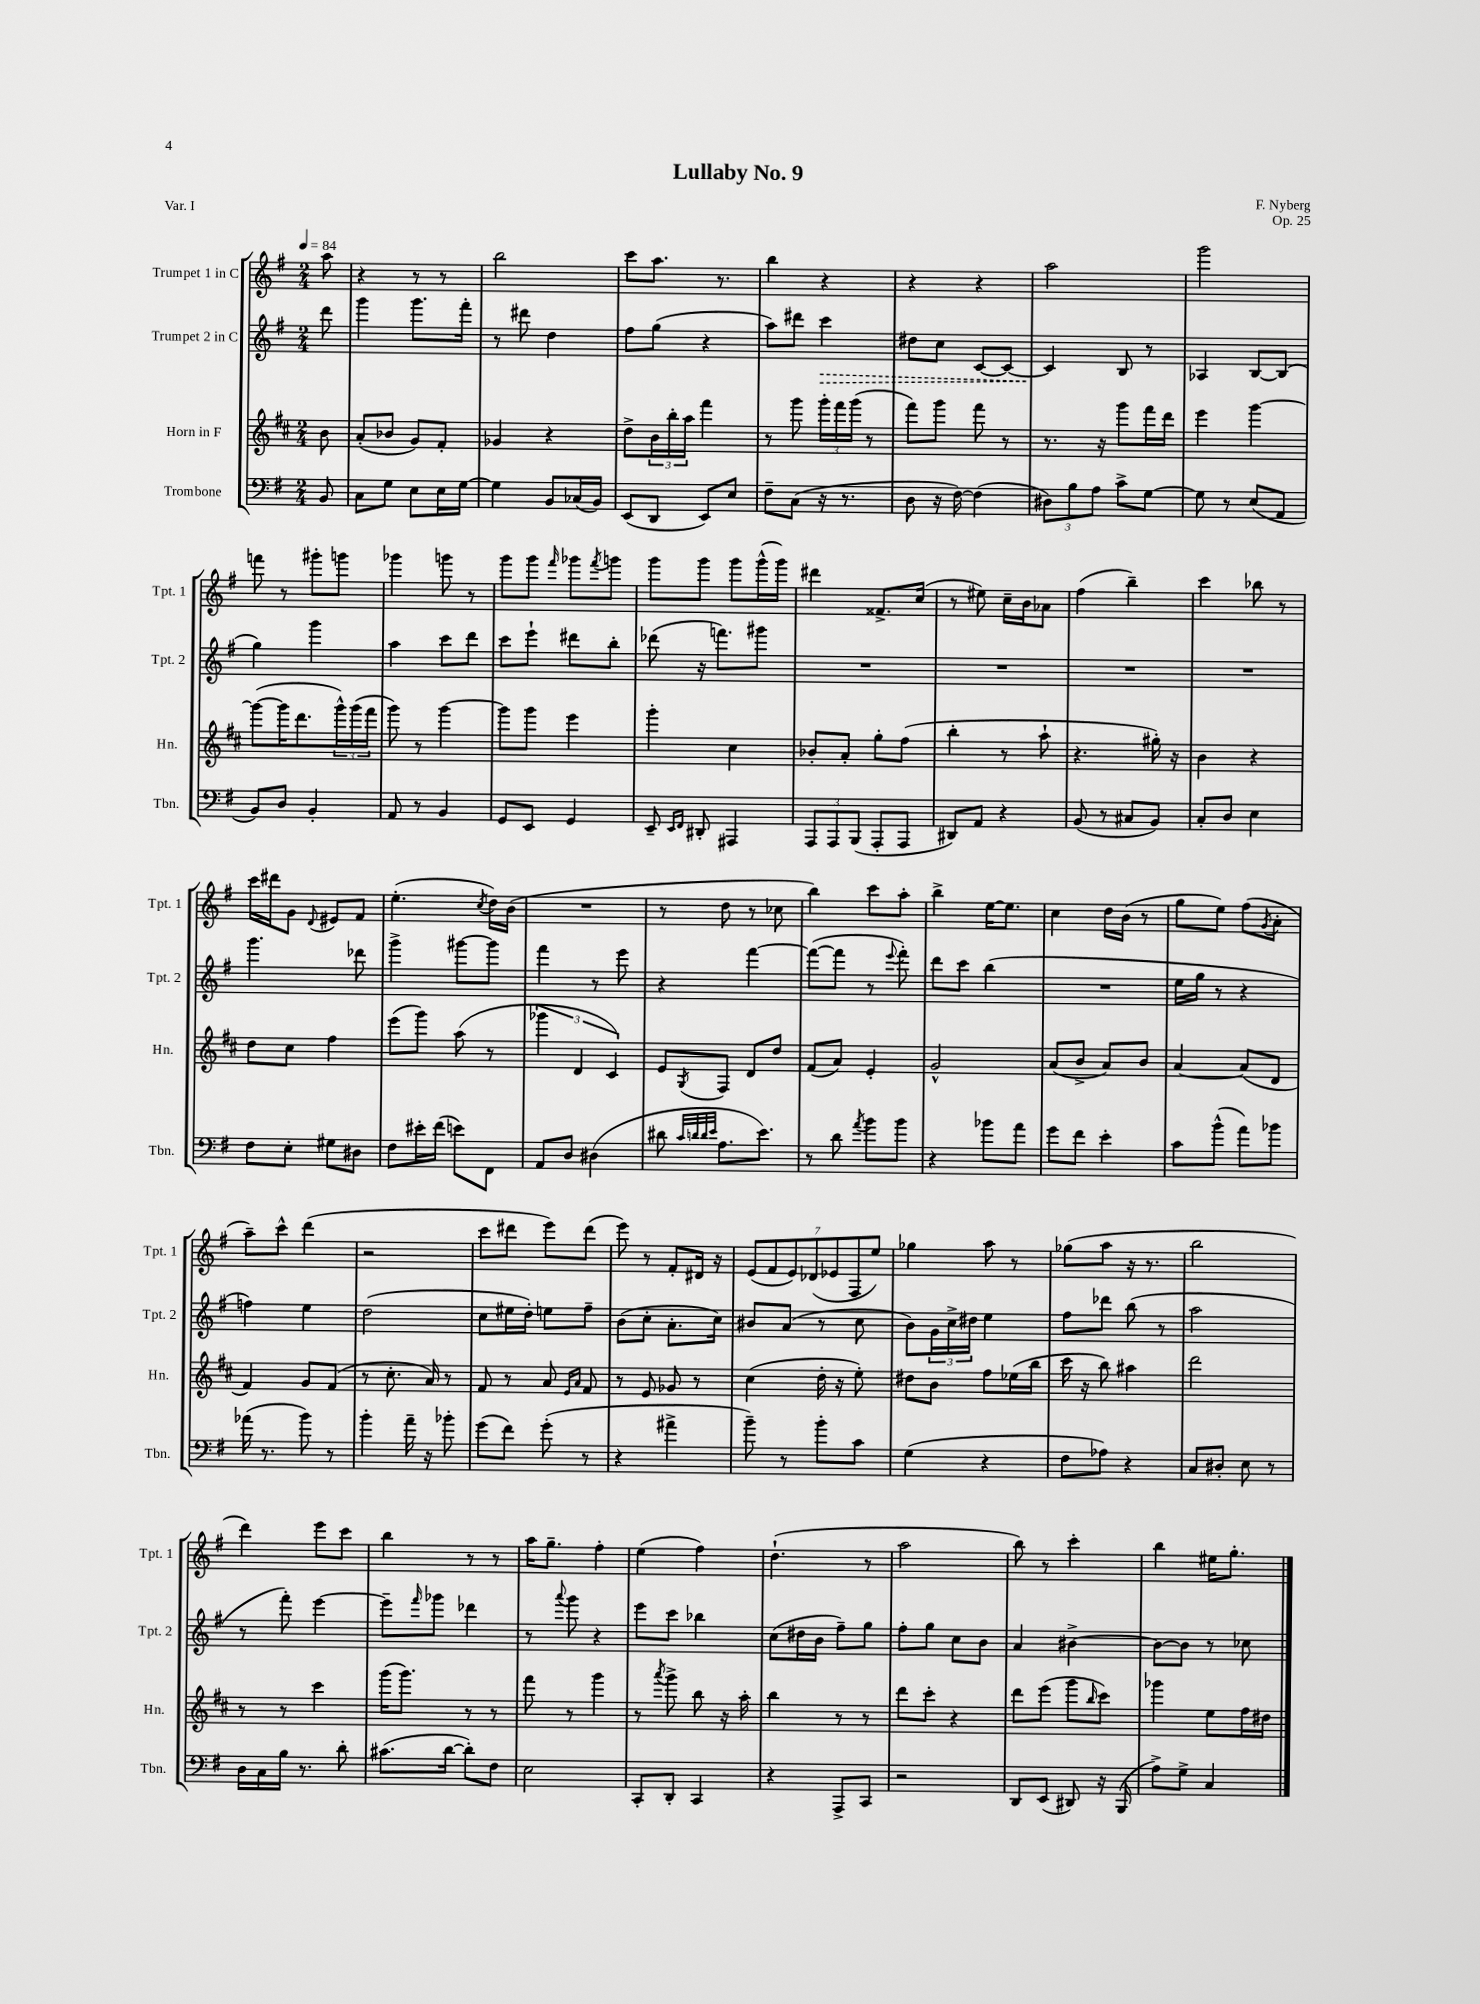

**kern	**kern	**kern	**kern
*staff4	*staff3	*staff2	*staff1
*clefF4	*clefG2	*clefG2	*clefG2
*k[f#]	*k[f#c#]	*k[f#]	*k[f#]
*M2/4	*M2/4	*M2/4	*M2/4
*MM84	*MM84	*MM84	*MM84
8BB	8b	8ddd	8aa
=	=	=	=
8C	(8a'	4ggg	4r
8G	8b-	.	.
8E	8g)	8.ggg	8r
16E	8f#'	.	8r
[16G	.	16fff#'	.
=	=	=	=
4G]	4g-	8r	2bb
.	.	8ddd#	.
8BB	4r	4dd	.
(16C-	.	.	.
16BB)	.	.	.
=	=	=	=
(8EE	8dd^	8ff#	8ccc
8DD	24b	(8gg	8.aa
.	24bb'	.	.
.	24aa	.	.
8EE)	4fff#	4r	.
.	.	.	8.r
8E	.	.	.
=	=	=	=
8F#~	8r	8aa)	4bb
(8C	8ggg	8ddd#	.
16r	24ggg'	4ccc	4r
.	24fff#	.	.
8.r	.	.	.
.	(24ggg	.	.
.	8r	.	.
=	=	=	=
8D	8fff#)	8dd#	4r
16r	8ggg	8cc	.
[16F#)	.	.	.
(4F#]	8fff#	[8c	4r
.	8r	8c_	.
=	=	=	=
12D#)	8.r	4c]	2aa
12B	.	.	.
12A	.	.	.
.	16r	.	.
8c^	8ggg	8B	.
[8G	16fff#	8r	.
.	16ddd	.	.
=	=	=	=
8G]	4eee	4A-	2ggg
8r	.	.	.
(8E	[4ggg	[8B	.
8AA	.	(8B]	.
=	=	=	=
8BB)	(8ggg_	4gg)	8fff
8D	16ggg]	.	8r
.	8.ddd	.	.
4BB'	.	4ggg	8ggg#'
.	24ggg^^)	.	8ggg
.	(24ggg	.	.
.	24fff#	.	.
=	=	=	=
8AA	8ggg)	4aa	4ggg-
8r	8r	.	.
4BB	[4ggg	8ccc	8ggg
.	.	8ddd	8r
=	=	=	=
8GG	8ggg]	8ccc	8ggg
8EE	8ggg	8eee`	8ggg
.	.	.	16qqfff#
4GG	4eee	8ddd#	8ggg-
.	.	.	8qfff#
.	.	8bb'	8ggg
=	=	=	=
8EE~	4ggg'	(8ddd-	8ggg
16qqEE	.	.	.
16qqFF#	.	.	.
8DD#'	.	16r	8ggg
.	.	8.fff)	.
4AAA#	4cc#	.	8ggg
.	.	8ggg#	(16ggg^^
.	.	.	16ggg)
=	=	=	=
12AAA	8b-'	2r	4ddd#
12AAA	.	.	.
.	8a'	.	.
(12BBB	.	.	.
8AAA'	8gg'	.	8.f##^
8AAA	(8ff#	.	.
.	.	.	(16cc
=	=	=	=
8DD#)	4bb'	2r	8r
8AA	.	.	8ee#)
4r	8r	.	16cc~
.	.	.	16b
.	8aa`	.	8a-
=	=	=	=
(8BB	4.r	2r	(4ff#
8r	.	.	.
8C#	.	.	4bb~)
8BB)	16gg#')	.	.
.	16r	.	.
=	=	=	=
8C'	4b	2r	4ccc
8D	.	.	.
4E	4r	.	8bb-
.	.	.	8r
=	=	=	=
8F#	8dd	4.ggg	16ccc
.	.	.	16ddd#
8E'	8cc#	.	8g
.	.	.	8qqd
8G#	4ff#	.	8e#
8D#	.	8ddd-	8f#
=	=	=	=
8F#	(8eee	4ggg^	(4.ee'
16e#'	8ggg)	.	.
(16f#	.	.	.
8e)	(8aa	[8ggg#	.
.	.	.	8qcc
8FF#	8r	8ggg#]	16dd)
.	.	.	(16b
=	=	=	=
8AA	6ggg-	4fff#	2r
8D	.	.	.
.	6d	.	.
(4D#	.	8r	.
.	6c#)	.	.
.	.	8eee	.
=	=	=	=
8d#	8e	4r	8r
32qqc	.	.	.
32qqd	.	.	.
32qqd	.	.	.
32qqe	8qG	.	.
8.A	8F#	.	8dd
.	8d	[4fff#	8r
8.e)	.	.	.
.	8dd	.	8cc-
=	=	=	=
8r	(8f#	(8fff#_	4bb)
8d	8a)	8fff#]	.
8qa	.	.	.
8b	4e'	8r	8ccc
.	.	8qqeee	.
8b	.	8fff#')	8aa'
=	=	=	=
4r	2g^^	8ddd	4bb^
.	.	8ccc	.
8b-	.	(4bb	[16ee
.	.	.	8.ee]
8a	.	.	.
=	=	=	=
8g	(8a	2r	4cc
8f#	8b^	.	.
4e'	8a)	.	16dd
.	.	.	(16b
.	8b	.	8r
=	=	=	=
8c	[4a	16ee	8gg
.	.	16gg	.
(8b^^	.	8r	8ee)
8a)	(8a]	4r	(8ff#
.	.	.	8qg
8b-	8d	.	8a'
=	=	=	=
(16a-	4f#)	4ff)	8aa~)
8.r	.	.	.
.	.	.	8ccc^^
8b)	8g	4ee	(4ddd
8r	(8f#	.	.
=	=	=	=
4b'	8r	(2dd	2r
.	8.cc#'	.	.
16a~	.	.	.
16r	16a)	.	.
8b-'	8r	.	.
=	=	=	=
(8g	8f#	8cc	8ccc
8f#)	8r	16ee#	8ddd#
.	.	16dd')	.
(8g'	8a	8ee	8eee)
.	16qqe	.	.
.	16qqa	.	.
8r	8f#	8ff#~	(8ddd#
=	=	=	=
4r	8r	(8b	8eee)
.	8e	8cc'	8r
4a#^	8g-	8.a'	8f#'
.	8r	.	16d#
.	.	16cc)	16r
=	=	=	=
8b~)	(4cc#	8b#	(14e
.	.	.	14f#
8r	.	(8a	.
.	.	.	14e)
.	.	.	(14d-
8b'	16dd'	8r	.
.	.	.	14e-
.	16r	.	.
.	.	.	14F#
8c	8ee')	8cc	.
.	.	.	14ee)
=	=	=	=
(4G	8dd#	8b)	4gg-
.	8b	24g	.
.	.	24cc^	.
.	.	24dd#	.
4r	8ff#	4ee	8aa
.	(16ee-	.	8r
.	16bb	.	.
=	=	=	=
8F#	16ccc#	8ff#	(8gg-
.	16r	.	.
8A-)	8bb)	8ddd-	8aa
4r	4aa#	(8bb	16r
.	.	.	8.r
.	.	8r	.
=	=	=	=
8C	2ddd	2aa	2bb
8D#'	.	.	.
8E	.	.	.
8r	.	.	.
=	=	=	=
16D	8r	8r	4ddd)
16C	.	.	.
16B	8r	8fff#')	.
8.r	.	.	.
.	4ccc#	[4eee	8eee
8d'	.	.	8ccc
=	=	=	=
(8.c#	(16ggg	8eee~]	4bb
.	8.ggg)	.	.
.	.	16qqfff#	.
.	.	8ggg-	.
[16d	.	.	.
8d'])	8r	4ddd-	8r
8F#	8r	.	8r
=	=	=	=
2E	8fff#	8r	16aa
.	.	.	8.gg~
.	.	8qqaaa	.
.	8r	8ggg	.
.	4ggg	4r	4ff#'
=	=	=	=
8CC'	8r	8eee	(4ee
.	8qaaa	.	.
8DD'	8ggg^	8ccc	.
4CC	8bb	4bb-	4ff#)
.	16r	.	.
.	16aa'	.	.
=	=	=	=
4r	4bb	(8cc	(4.dd`
.	.	16dd#	.
.	.	16b	.
8AAA^	8r	8ff#~)	.
8CC	8r	8gg	8r
=	=	=	=
2r	8ddd	8ff#'	2aa
.	8ccc#'	8gg	.
.	4r	8cc	.
.	.	8b	.
=	=	=	=
8DD	8ddd	4a	8bb)
(8EE	(8eee	.	8r
8DD#)	8ggg	[4b#^	4ccc'
.	16qqbb	.	.
16r	8ccc#)	.	.
(16BBB	.	.	.
=	=	=	=
8A^)	4ggg-	8b#_	4bb
8G^	.	8b#]	.
4C	8ee	8r	16ee#
.	.	.	8.gg'
.	16ff#	8cc-	.
.	16dd#	.	.
==	==	==	==
*-	*-	*-	*-
